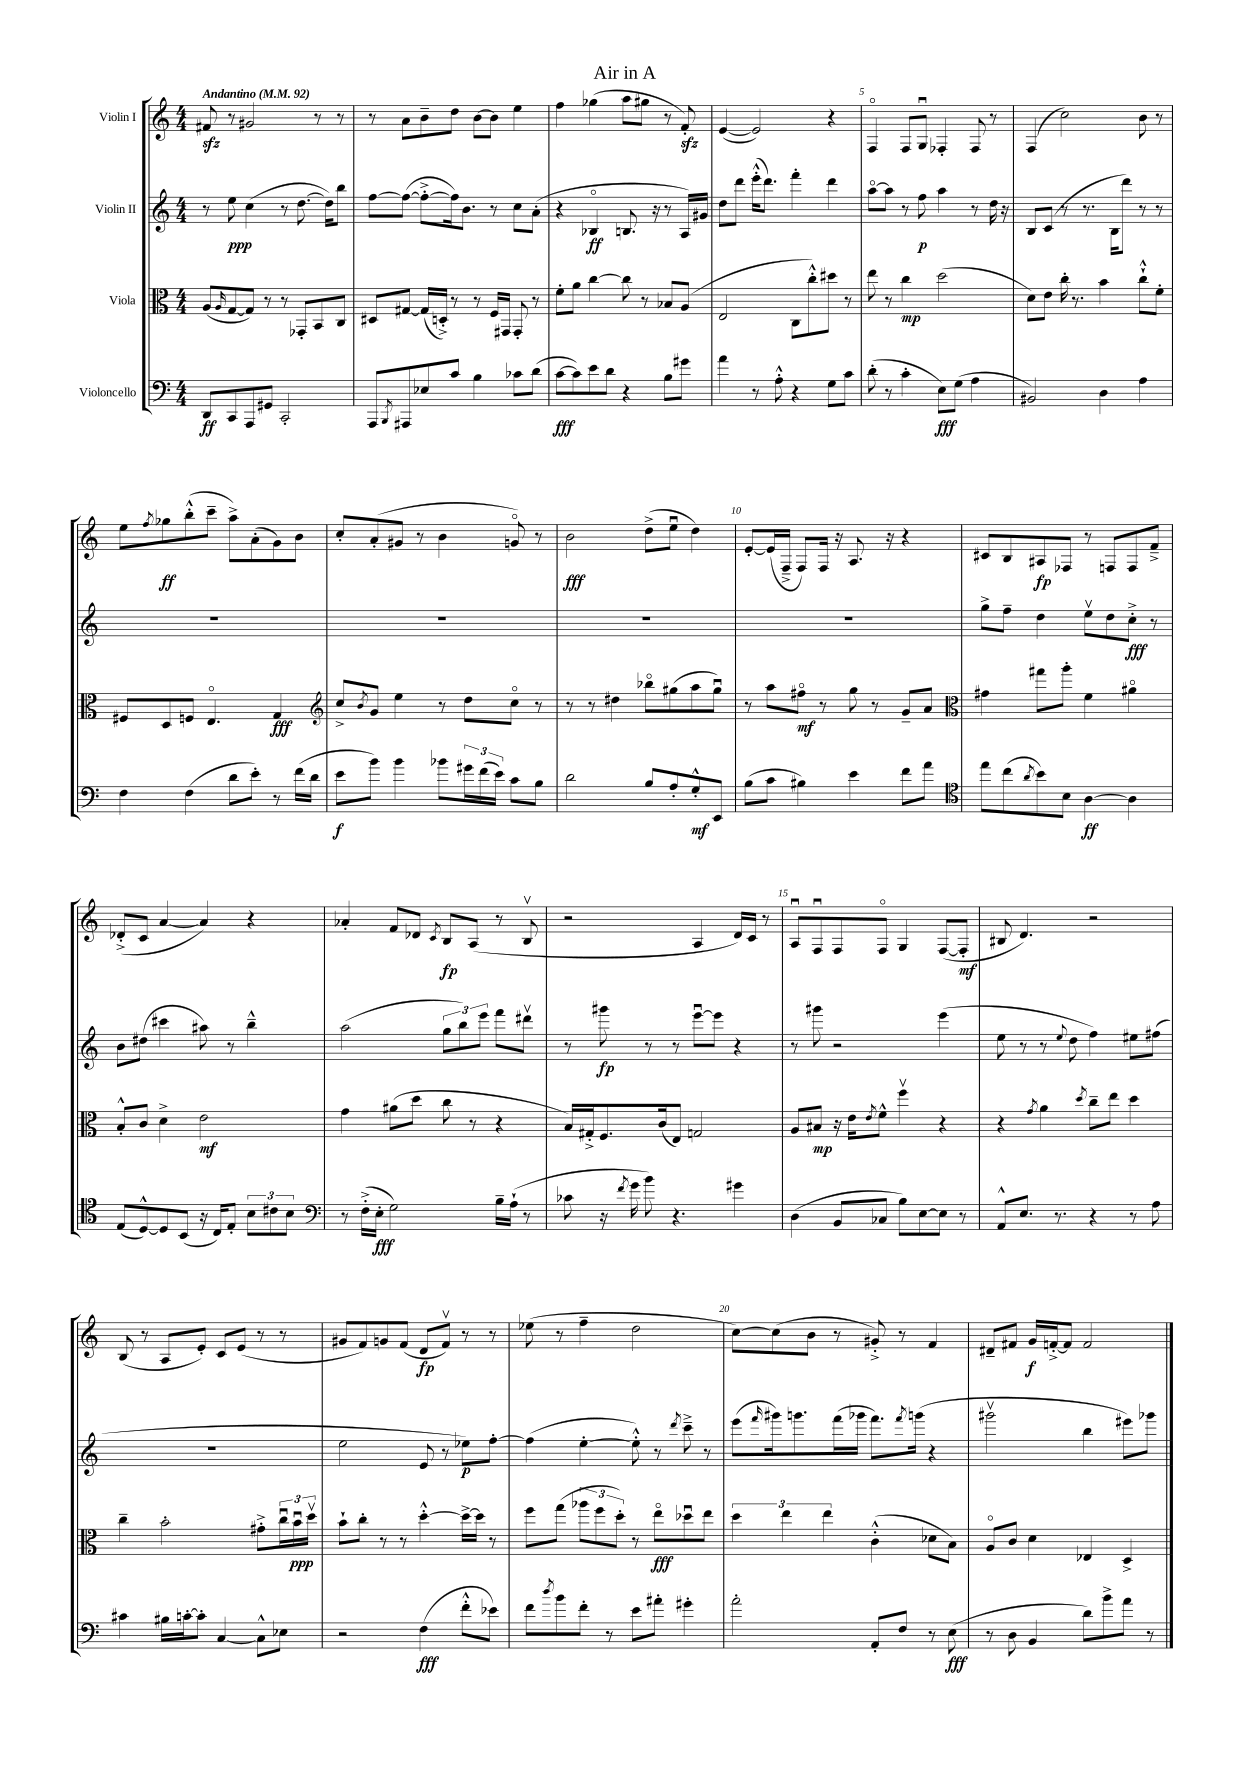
\header { title = "Air in A" }
<<
\new StaffGroup <<
\new Staff = "s0" \with { instrumentName = "Violin I" } {
    \clef treble \key c \major \numericTimeSignature \time 4/4 \tempo "Andantino" 4 = 92
    fis'8\sfz r8 gis'2 r8 r8 |
    r8 a'8 b'8-- d''8 b'8~ b'8 e''4 |
    f''4 ges''4( a''8 gis''8 r8 f'8-.\sfz) |
    e'4~( e'2) r4 |
    f4\flageolet f8 g8\downbow fes4-. fes8 r8 |
    f4( c''2) b'8 r8 |
    e''8 \acciaccatura { f''8 } ges''8\ff b''8-.-^( c'''8-- a''8->) a'8-.( g'8) b'8 |
    c''8-. a'8-.( gis'8 r8 b'4 g'8\flageolet) r8 |
    b'2\fff d''8->( e''8\downbow d''4) |
    e'8~-. e'16( f16---> f8) f16 r16 a8. r16 r4 |
    cis'8 b8 ais8\fp fes8 r8 f8 f8 f'8---> |
    des'8-.->( c'8 a'4~ a'4) r4 |
    aes'4-. f'8 des'8 \acciaccatura { c'8 } b8\fp a8( r8 b8\upbow |
    r2 a4 d'16) c'16 r8 |
    a8\downbow f8\downbow f8 f8\flageolet g4 f8~( f8-.\mf |
    bis8 d'4.) r2 |
    b8( r8 a8 e'8-.) c'8 e'8( r8 r8 |
    gis'8 f'8) g'8 f'8( d'8\fp f'8\upbow) r8 r8 |
    ees''8( r8 f''4-- d''2 |
    c''8~) c''8( b'8 r8 gis'8-.->) r8 f'4 |
    dis'8-- fis'8 g'16\f f'16~-.-> f'8 f'2 \bar "|." |
}
\new Staff = "s1" \with { instrumentName = "Violin II" } {
    \clef treble \key c \major \numericTimeSignature \time 4/4
    r8 e''8\ppp c''4( r8 d''8.~ d''16) b''8 |
    f''8~ f''8~( f''8~-.-> f''16) b'8. r8 c''8 a'8-.( |
    r4 bes4\flageolet\ff b8. r16 r8 a16) gis'16 |
    d''8 d'''8 e'''16-.-^( d'''8.) f'''4-. d'''4 |
    a''8~\flageolet a''8 r8 f''8\p a''4 r8 d''16 r16 |
    b8 c'8( r8 r8. b16 d'''8) r8 r8 |
    R1 |
    R1 |
    R1 |
    R1 |
    g''8-> f''8-- d''4 e''8\upbow d''8 c''8-.->\fff r8 |
    b'8 dis''8( cis'''4 ais''8) r8 b''4---^ |
    a''2( \tuplet 3/2 { g''8 b''8) e'''8 } f'''8 dis'''8\upbow |
    r8 gis'''8\fp r8 r8 e'''8~\downbow e'''8 r4 |
    r8 gis'''8 r2 e'''4( |
    e''8 r8 r8 \appoggiatura { e''8 } d''8 f''4) eis''8 fis''8( |
    R1 |
    e''2 e'8 r8 ees''8\p) f''8~-. |
    f''4( e''4~-. e''8-.-^) r8 \acciaccatura { d'''8 } c'''8---> r8 |
    e'''8( \grace { f'''16 } gis'''16) g'''8. f'''16( ges'''16 f'''8.) \acciaccatura { f'''8 } g'''16( r4 |
    gis'''2\upbow b''4 eis'''8) ges'''8 \bar "|." |
}
\new Staff = "s2" \with { instrumentName = "Viola" } {
    \clef alto \key c \major \numericTimeSignature \time 4/4
    a8( \grace { a16 } g8~ g8) r8 r8 ges,8-. b,8 c8 |
    dis8 gis8~ gis16( d16-.->) r8 r8 f16 gis,16 gis,8-. r8 |
    f'8-. a'8 c''4~ c''8 r8 bes8 a8( |
    e2 c8 c''8-.-^) dis''8 r8 |
    e''8 r8 c''4\mp d''2( |
    d'8) e'8 c''16-. r8. b'4 c''8-!-^ f'8-. |
    fis8 d8 f8 e4.\flageolet g4\fff |
    \clef treble c''8-> \acciaccatura { b'8 } g'8 e''4 r8 d''8 c''8\flageolet r8 |
    r8 r8 dis''4 bes''8\flageolet gis''8( a''8 gis''8\downbow) |
    r8 a''8 fis''8\flageolet\mf r8 g''8 r8 g'8-- a'8 |
    \clef alto gis'4 gis''8 a''8-. f'4 ais'4\flageolet |
    b8-.-^ c'8 d'4-> e'2\mf |
    g'4 ais'8( d''8 c''8 r8 r4 |
    b16) gis16-.-> f8. c'16( e8) g2 |
    a8 bis8\mp r16 e'16 \acciaccatura { e'8 } f'8-^ f''4\upbow r4 |
    r4 \acciaccatura { g'8 } a'4 \acciaccatura { d''8 } c''8-- e''8 d''4 |
    c''4-- b'2-. gis'8-.-> \tuplet 3/2 { c''16\downbow b'16\downbow\ppp d''16\upbow } |
    b'8-! c''8-. r8 r8 d''4~-.-^ d''16~-> d''16 r8 |
    f''8 g''8( \tuplet 3/2 { aes''8 f''8 d''8-.) } r8 e''8\flageolet\fff des''8\downbow e''8 |
    \tuplet 3/2 { d''4 e''4 e''4 } c'4-.-^( des'8 b8) |
    a8\flageolet c'8 d'4 ees4 d4-> \bar "|." |
}
\new Staff = "s3" \with { instrumentName = "Violoncello" } {
    \clef bass \key c \major \numericTimeSignature \time 4/4
    d,8\ff c,8 a,,8 gis,8 c,2-. |
    a,,8 \acciaccatura { b,,8 } ais,,8 ees8 c'8 b4 ces'8 d'8( |
    c'8~\fff c'8) e'8 d'8 r4 b8 gis'8 |
    a'4 r8 a8-.-^ r4 g8 c'8 |
    d'8-.( r8 c'4-. e8\fff) g8( a4 |
    bis,2) d4 a4 |
    f4 f4( d'8 e'8-.) r8 f'16( d'16 |
    e'8\f b'8) b'4 bes'8 \tuplet 3/2 { gis'16 f'16( e'16) } c'8 b8 |
    d'2 b8 a8-. g8-.-^\mf e,8 |
    b8( c'8 bis4) e'4 f'8 a'8 |
    \clef tenor e''8 c''8( \acciaccatura { a'8 } b'8) b8 a4~\ff a4 |
    e8( d8~-^) d8 b,8( r16 c16) e8-. \tuplet 3/2 { b8 cis'8 b8 } |
    \clef bass r8 f16-.->( e16-.\fff g2) b16-- a16-!( r8 |
    ces'8 r16 \acciaccatura { f'8 } g'16 b'8) r4. gis'4 |
    d4( b,8 ces8 b8) e8~ e8 r8 |
    a,8-^ e8. r8. r4 r8 a8 |
    cis'4 bis16 c'16~-. c'8-. c4~ c8-^ ees8 |
    r2 f4\fff( f'8-.-^ ees'8) |
    f'8 \acciaccatura { d''8 } b'8 f'8-. r8 e'8 ais'8-. gis'4-. |
    a'2-. a,8-. f8 r8 e8\fff( |
    r8 d8 b,4 d'8) b'8-> a'8 r8 \bar "|." |
}
>>
>>
\layout { \context { \Score \override BarNumber.break-visibility = ##(#f #t #t) barNumberVisibility = #(every-nth-bar-number-visible 5) } }
